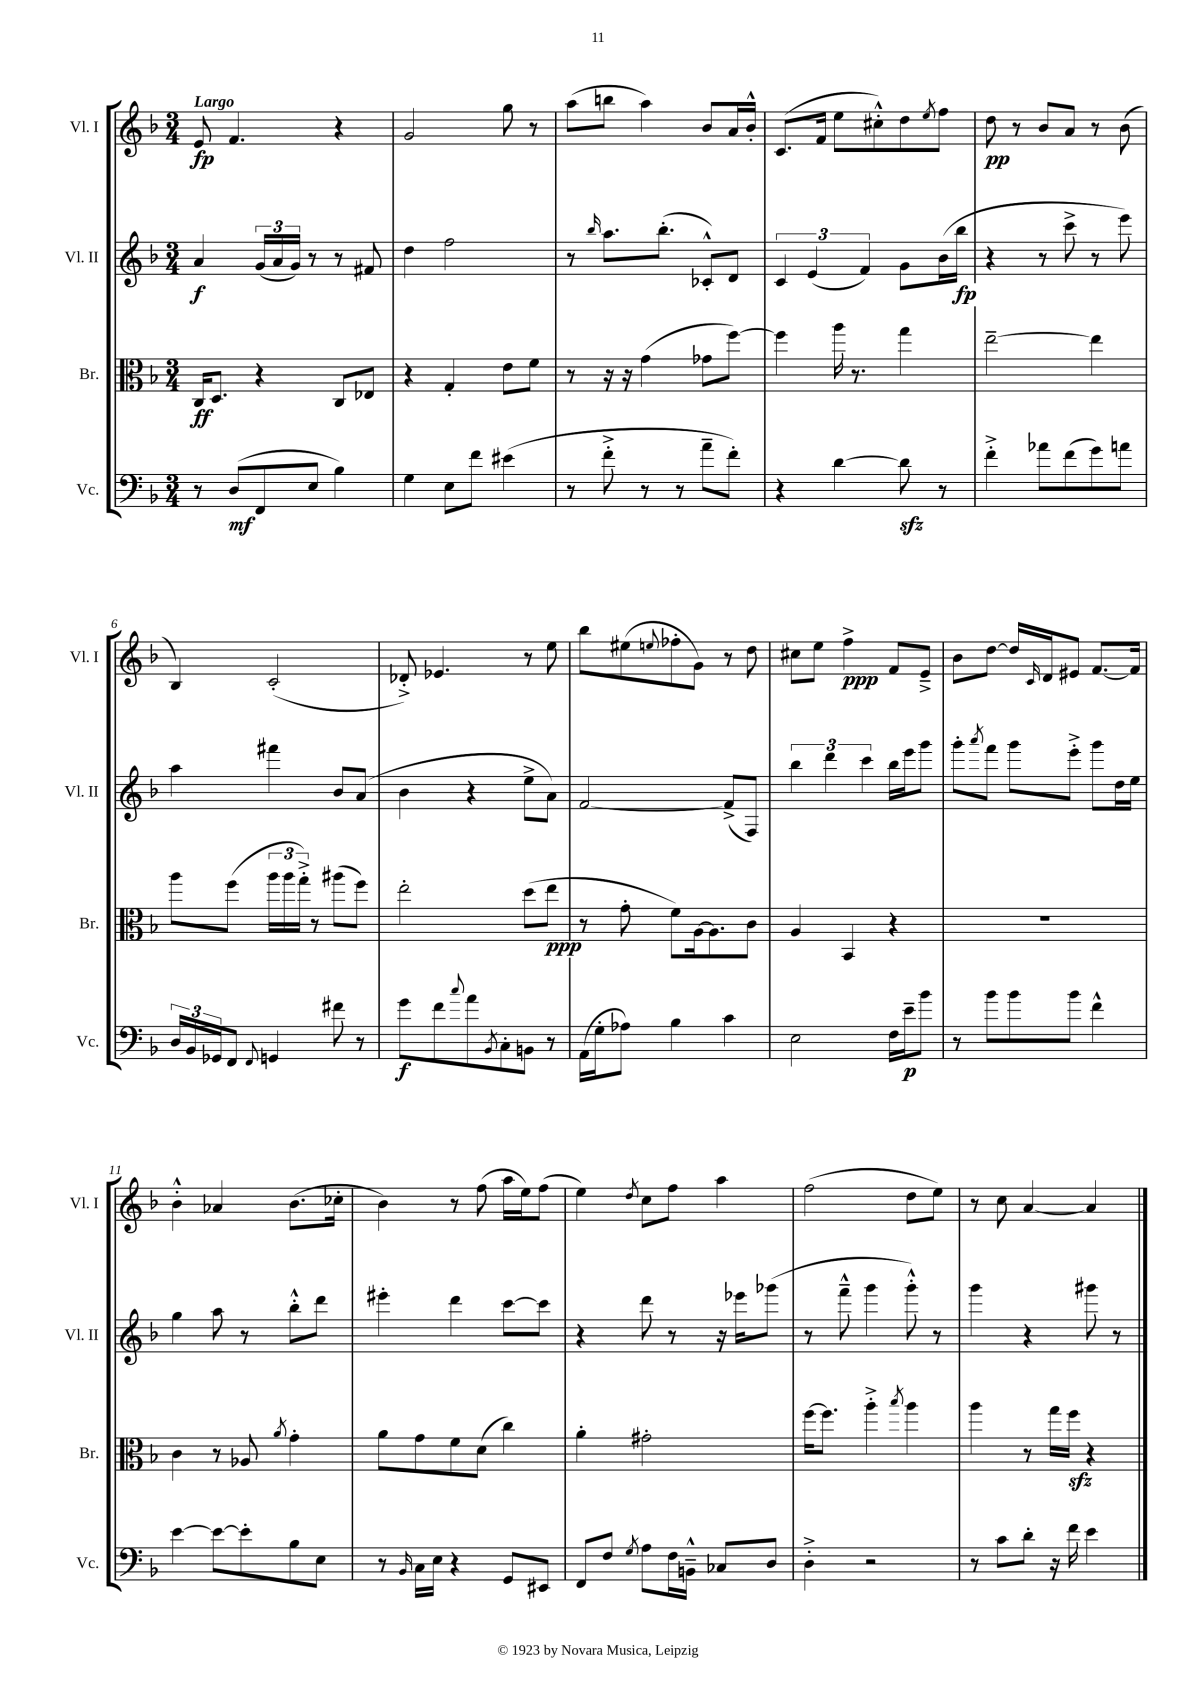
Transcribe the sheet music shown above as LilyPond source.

<<
\new StaffGroup <<
\new Staff = "s0" \with { instrumentName = "Vl. I" shortInstrumentName = "Vl. I" } {
    \clef treble \key f \major \numericTimeSignature \time 3/4 \tempo "Largo"
    e'8\fp f'4. r4 |
    g'2 g''8 r8 |
    a''8( b''8 a''4) bes'8 a'16 bes'16-.-^ |
    c'8.( f'16 e''8 cis''8-.-^) d''8 \acciaccatura { e''8 } f''8 |
    d''8\pp r8 bes'8 a'8 r8 bes'8( |
    bes4) c'2-.( |
    des'8-.->) ees'4. r8 e''8 |
    bes''8 eis''8( \appoggiatura { e''8 } fes''8-. g'8) r8 d''8 |
    cis''8 e''8 f''4->\ppp f'8 e'8---> |
    bes'8 d''8~ d''16 \grace { c'16 } d'16 eis'8 f'8.~ f'16 |
    bes'4-.-^ aes'4 bes'8.( ces''16-. |
    bes'4) r8 f''8( a''16 e''16) f''8( |
    e''4) \acciaccatura { d''8 } c''8 f''8 a''4 |
    f''2( d''8 e''8) |
    r8 c''8 a'4~ a'4 \bar "|." |
}
\new Staff = "s1" \with { instrumentName = "Vl. II" shortInstrumentName = "Vl. II" } {
    \clef treble \key f \major \numericTimeSignature \time 3/4
    a'4\f \tuplet 3/2 { g'16( a'16 g'16) } r8 r8 fis'8 |
    d''4 f''2 |
    r8 \grace { bes''16 } a''8. bes''8.-.( ces'8-.-^) d'8 |
    \tuplet 3/2 { c'4 e'4( f'4) } g'8 bes'16( bes''16\fp |
    r4 r8 c'''8-> r8 e'''8) |
    a''4 fis'''4 bes'8 a'8( |
    bes'4 r4 e''8-> a'8) |
    f'2~ f'8->( f8) |
    \tuplet 3/2 { bes''4 d'''4 c'''4 } bes''16 e'''16 g'''8 |
    g'''8-. \acciaccatura { a'''8 } f'''8 g'''8 e'''8-.-> g'''8 d''16 e''16 |
    g''4 a''8 r8 bes''8-.-^ d'''8 |
    eis'''4-. d'''4 c'''8~ c'''8 |
    r4 d'''8 r8 r16 ees'''16 ges'''8( |
    r8 f'''8---^ g'''4 g'''8-.-^) r8 |
    g'''4 r4 gis'''8 r8 \bar "|." |
}
\new Staff = "s2" \with { instrumentName = "Br." shortInstrumentName = "Br." } {
    \clef alto \key f \major \numericTimeSignature \time 3/4
    c16\ff d8. r4 c8 ees8 |
    r4 g4-. e'8 f'8 |
    r8 r16 r16 g'4( ges'8 f''8~) |
    f''4 a''16 r8. g''4 |
    e''2~-- e''4 |
    a''8 f''8( \tuplet 3/2 { a''16 a''16 g''16-.->) } r8 ais''8( f''8) |
    e''2-. d''8( e''8\ppp |
    r8 g'8-. f'8) a16~ a8. c'8 |
    a4 bes,4 r4 |
    R2. |
    c'4 r8 aes8 \acciaccatura { a'8 } g'4-. |
    a'8 g'8 f'8 d'8( c''4) |
    a'4-. gis'2-. |
    f''16~ f''8. a''4-.-> \acciaccatura { bes''8 } a''4 |
    a''4 r8 g''16 f''16\sfz r4 \bar "|." |
}
\new Staff = "s3" \with { instrumentName = "Vc." shortInstrumentName = "Vc." } {
    \clef bass \key f \major \numericTimeSignature \time 3/4
    r8 d8\mf( f,8 e8 bes4) |
    g4 e8 f'8 eis'4( |
    r8 f'8-.-> r8 r8 a'8-- f'8-.) |
    r4 d'4~ d'8\sfz r8 |
    f'4-.-> aes'8 f'8( g'8) a'8 |
    \tuplet 3/2 { d16 bes,16 ges,16 } f,8 \appoggiatura { f,8 } g,4 fis'8 r8 |
    g'8\f f'8 \appoggiatura { c''8 } a'8 \acciaccatura { bes,8 } c8-. b,8 r8 |
    a,16( g16-. aes8) bes4 c'4 |
    e2 f16 e'16--\p bes'8 |
    r8 bes'8 bes'8 bes'8 f'4-^ |
    e'4~ e'8~ e'8-. bes8 e8 |
    r8 \grace { bes,16 } c16 e16 r4 g,8 eis,8 |
    f,8 f8 \acciaccatura { g8 } a8 f16 b,16---^ ces8 d8 |
    d4-.-> r2 |
    r8 c'8 d'8-. r16 f'16 e'4 \bar "|." |
}
>>
>>
